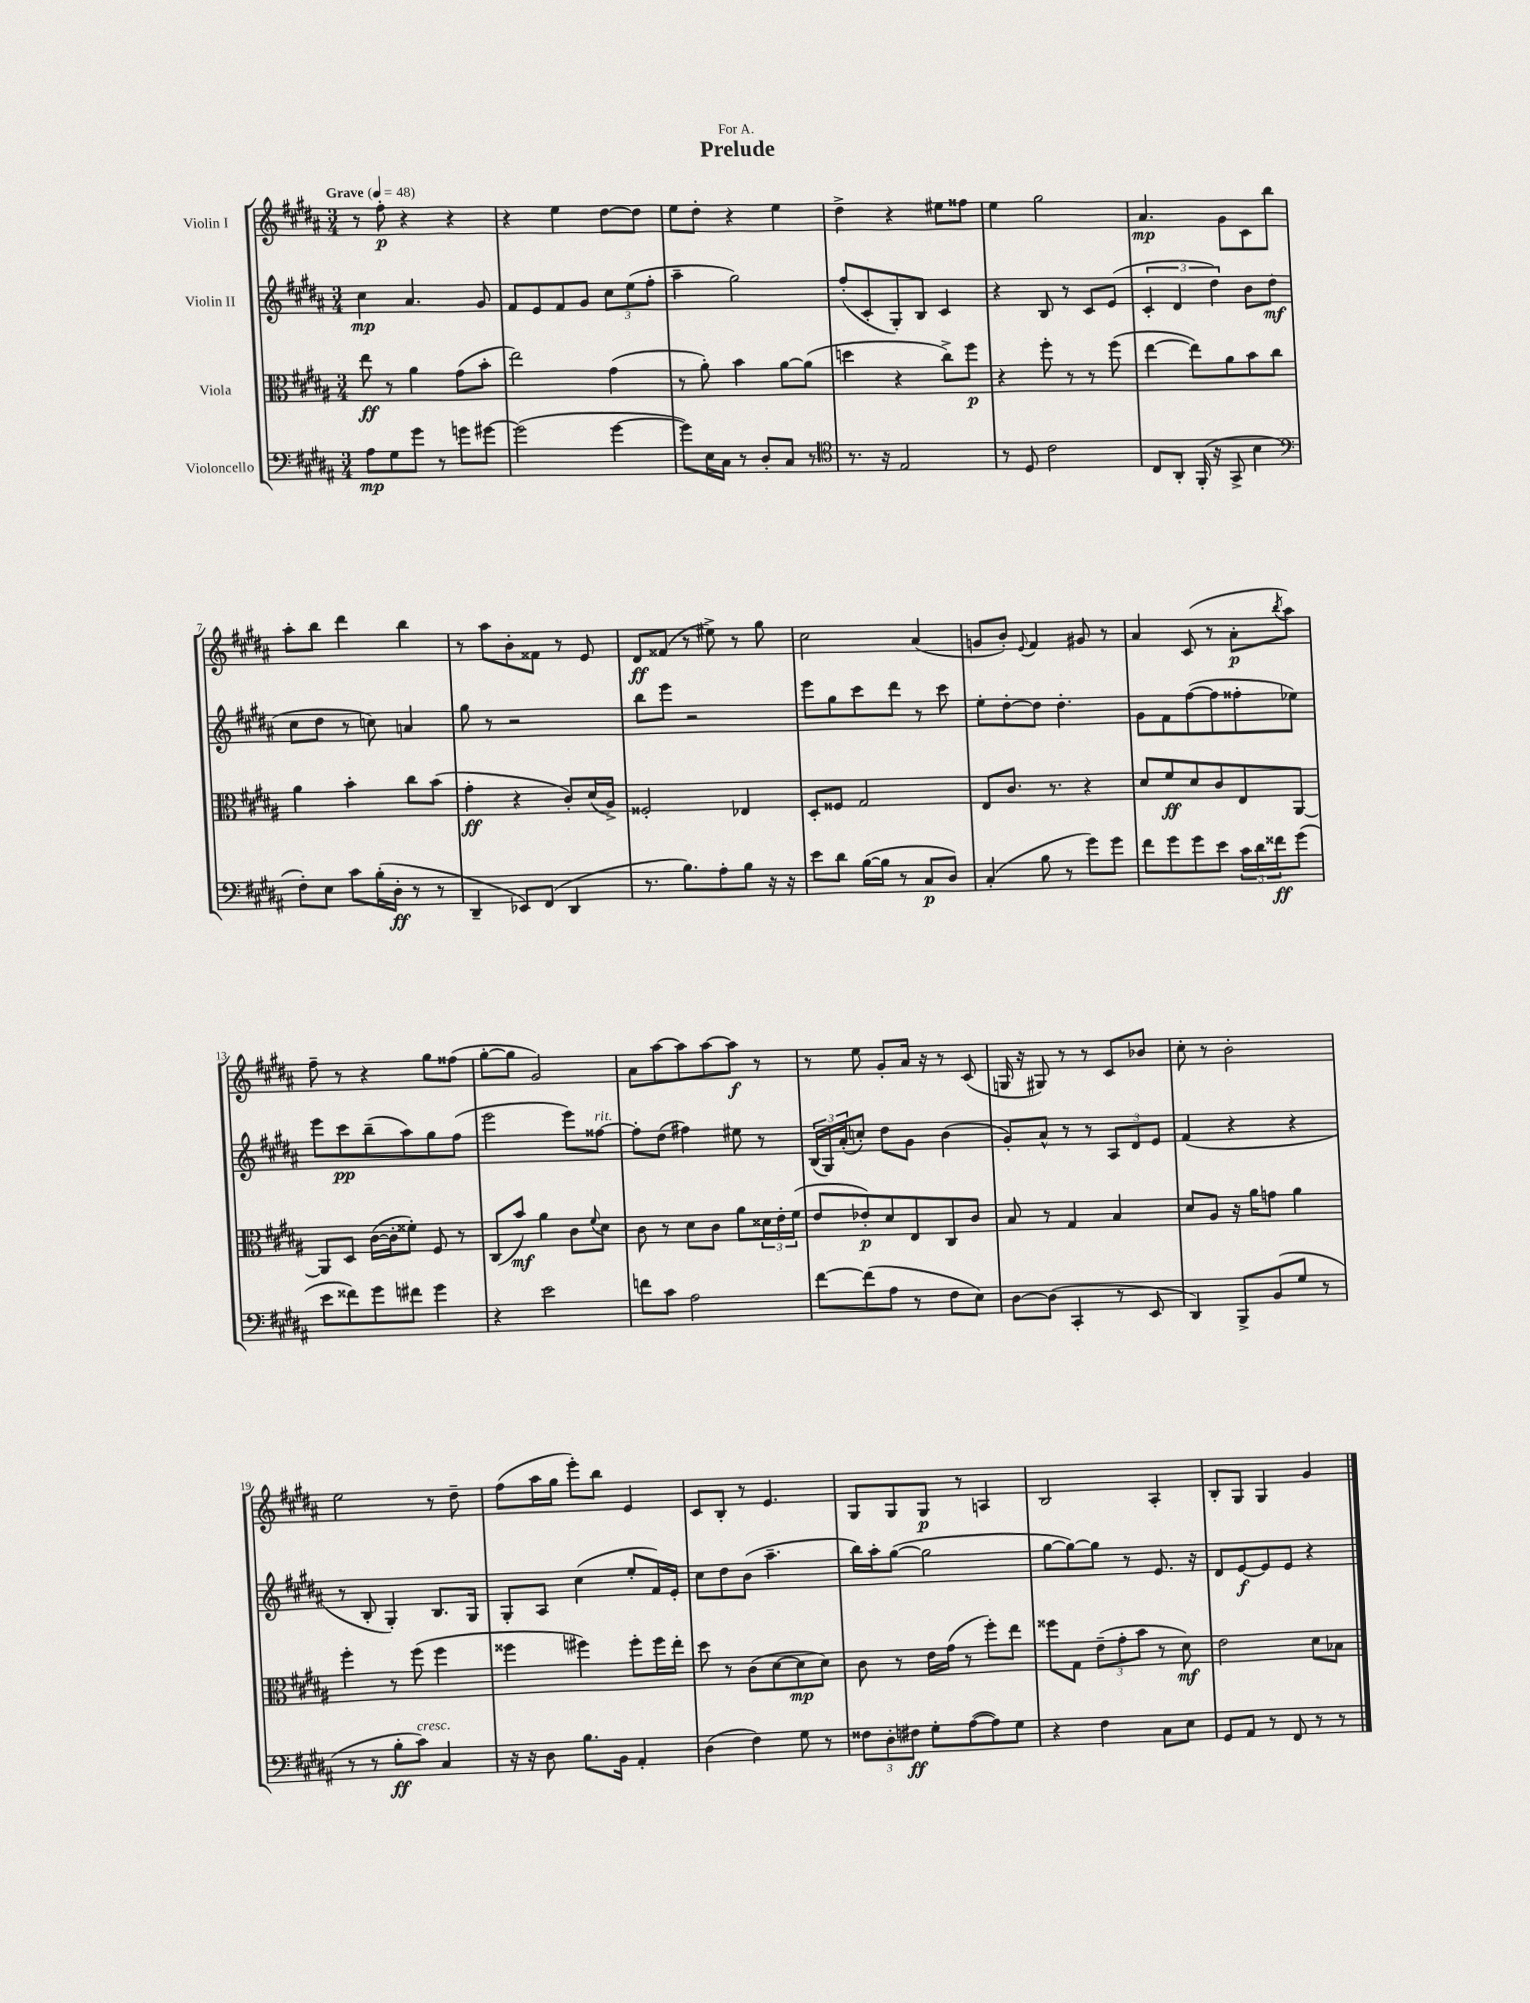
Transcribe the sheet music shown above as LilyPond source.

\header { title = "Prelude" dedication = "For A." }
<<
\new StaffGroup <<
\new Staff = "s0" \with { instrumentName = "Violin I" } {
    \clef treble \key b \major \numericTimeSignature \time 3/4 \tempo "Grave" 4 = 48
    r8 fis''8-.\p r4 r4 |
    r4 e''4 dis''8~ dis''8 |
    e''8 dis''8-. r4 e''4 |
    dis''4-> r4 eis''8 fisis''8 |
    e''4 gis''2 |
    ais'4.\mp gis'8 cis'8 b''8 |
    ais''8-. b''8 dis'''4 b''4 |
    r8 ais''8 b'8-. fisis'8 r8 e'8 |
    dis'8\ff fisis'8( r8 eis''8->) r8 gis''8 |
    cis''2 ais'4( |
    g'8 b'8-.) \appoggiatura { e'8 } fis'4 gis'8 r8 |
    ais'4 cis'8( r8 ais'8-.\p \acciaccatura { b''8 } ais''8) |
    fis''8-- r8 r4 gis''8 fisis''8( |
    gis''8~-. gis''8 gis'2) |
    ais'8 ais''8~ ais''8 ais''8~ ais''8\f r8 |
    r8 e''8 gis'8-. ais'16 r16 r8 cis'8( |
    g16 r16 gis8) r8 r8 cis'8 bes'8 |
    cis''8-. r8 b'2-. |
    e''2 r8 dis''8-- |
    fis''8( ais''16 gis''16 e'''8-.) b''8 e'4 |
    cis'8 b8-. r8 e'4. |
    gis8 gis8 gis8\p r8 a4 |
    b2 ais4-. |
    b8-. gis8 gis4 gis'4 \bar "|." |
}
\new Staff = "s1" \with { instrumentName = "Violin II" } {
    \clef treble \key b \major \numericTimeSignature \time 3/4
    cis''4\mp ais'4. gis'8 |
    fis'8 e'8 fis'8 gis'8 \tuplet 3/2 { cis''8 e''8( fis''8-. } |
    ais''4-- gis''2) |
    fis''8-.( cis'8-. gis8-.) b8 cis'4 |
    r4 b8 r8 cis'8 e'8( |
    \tuplet 3/2 { cis'4-. dis'4 dis''4) } b'8 dis''8\mf( |
    cis''8 dis''8 r8 c''8) a'4 |
    gis''8 r8 r2 |
    b''8 e'''8 r2 |
    e'''8 gis''8 cis'''8 dis'''8 r8 cis'''8 |
    e''8-. dis''8~-. dis''8 dis''4.-. |
    gis'8 fis'8 fis''8~( fis''8 fisis''8-. ees''8) |
    e'''8 cis'''8\pp b''8--( ais''8) gis''8 fis''8( |
    e'''2 e'''8) fisis''8~^\markup { \italic "rit." } |
    fisis''8-. dis''8( fis''4) eis''8 r8 |
    \tuplet 3/2 { b16( gis16) ais'16-.( } c''8-.) dis''8 gis'8 b'4( |
    gis'8-.) ais'8-^ r8 r8 \tuplet 3/2 { ais8 dis'8 e'8 } |
    fis'4( r4 r4 |
    r8 b8-. gis4-.) b8. gis16 |
    gis8-. ais8 cis''4( e''8-. fis'16) e'16-. |
    cis''8 dis''8 b'8( ais''4.-- |
    b''16) ais''16-. gis''8~( gis''2 |
    gis''8~ gis''8~) gis''8 r8 e'8. r16 |
    dis'8 e'8~\f e'8 e'8 r4 \bar "|." |
}
\new Staff = "s2" \with { instrumentName = "Viola" } {
    \clef alto \key b \major \numericTimeSignature \time 3/4
    e''8\ff r8 ais'4 gis'8( b'8-. |
    e''2) gis'4( |
    r8 ais'8-.) b'4 ais'8~ ais'8( |
    d''4 r4 cis''8->) fis''8\p |
    r4 fis''8-. r8 r8 fis''8( |
    e''4~ e''8) ais'8 b'8 cis''8 |
    ais'4 b'4-. cis''8 b'8( |
    gis'4-.\ff r4 cis'8-.) dis'16( ais16->) |
    fisis2-. ees4 |
    dis8-. fisis8 gis2 |
    e8 cis'8. r8. r4 |
    dis'8 fis'8\ff dis'8 cis'8 e8 ais,8~ |
    ais,8 dis8 cis'16~( cis'16-. fisis'8-.) fis8 r8 |
    cis8( b'8\mf) ais'4 cis'8 \appoggiatura { fis'8 } dis'8 |
    cis'8 r8 dis'8 cis'8 ais'8 \tuplet 3/2 { disis'16 e'16-. fis'16( } |
    e'8 ees'8-.\p) dis'8 e8 cis8 cis'8 |
    b8 r8 gis4 b4 |
    dis'8 ais8 r16 ais'16 g'8 ais'4 |
    fis''4-. r8 fis''8( fis''4 |
    fisis''4 fis''4) fis''8-. fis''16 e''16-. |
    dis''8 r8 cis'8( dis'8~ dis'8\mp dis'8) |
    cis'8 r8 e'16 gis'16( r8 fis''8-.) e''8 |
    fisis''8 gis8 \tuplet 3/2 { e'8--( gis'8-. b'8 } r8 dis'8\mf) |
    e'2 dis'8 bes8 \bar "|." |
}
\new Staff = "s3" \with { instrumentName = "Violoncello" } {
    \clef bass \key b \major \numericTimeSignature \time 3/4
    ais8\mp gis8 gis'8 r8 g'8 gis'8~ |
    gis'2( gis'4~ |
    gis'8) e16 cis16 r8 dis8-. cis8 r8 |
    \clef tenor r8. r16 e2 |
    r8 dis8 cis'2 |
    cis8 ais,8-. fis,16-.( r16 gis,8-> b4 |
    \clef bass fis8-.) e8 cis'8 b16-.( dis16-.\ff r8 r8 |
    dis,4-- ees,8) fis,8( dis,4 |
    r8. b8.) ais8-. b8 r16 r16 |
    e'8 dis'8 b16~( b16 r8 cis8\p dis8) |
    cis4-.( b8 r8 gis'8) gis'8 |
    fis'8 gis'8 gis'8 e'8 \tuplet 3/2 { cis'16 dis'16 fisis'16\ff } gis'8( |
    e'8 fisis'8) gis'8 fis'8 gis'4 |
    r4 e'2 |
    f'8 cis'8 ais2 |
    fis'8~ fis'8( ais8 r8 fis8 e8) |
    dis8~ dis8( cis,4-. r8 e,8 |
    dis,4) b,,8-> b,8( gis8 r8 |
    r8 r8 b8-.\ff cis'8^\markup { \italic "cresc." }) cis4 |
    r16 r16 dis8 b8. b,16 ais,4-. |
    dis4( fis4) gis8 r8 |
    \tuplet 3/2 { fisis8 dis8-. fis8\ff } gis8-. ais8~( ais8) gis8 |
    r4 fis4 cis8 e8 |
    gis,8 ais,8 r8 fis,8 r8 r8 \bar "|." |
}
>>
>>
